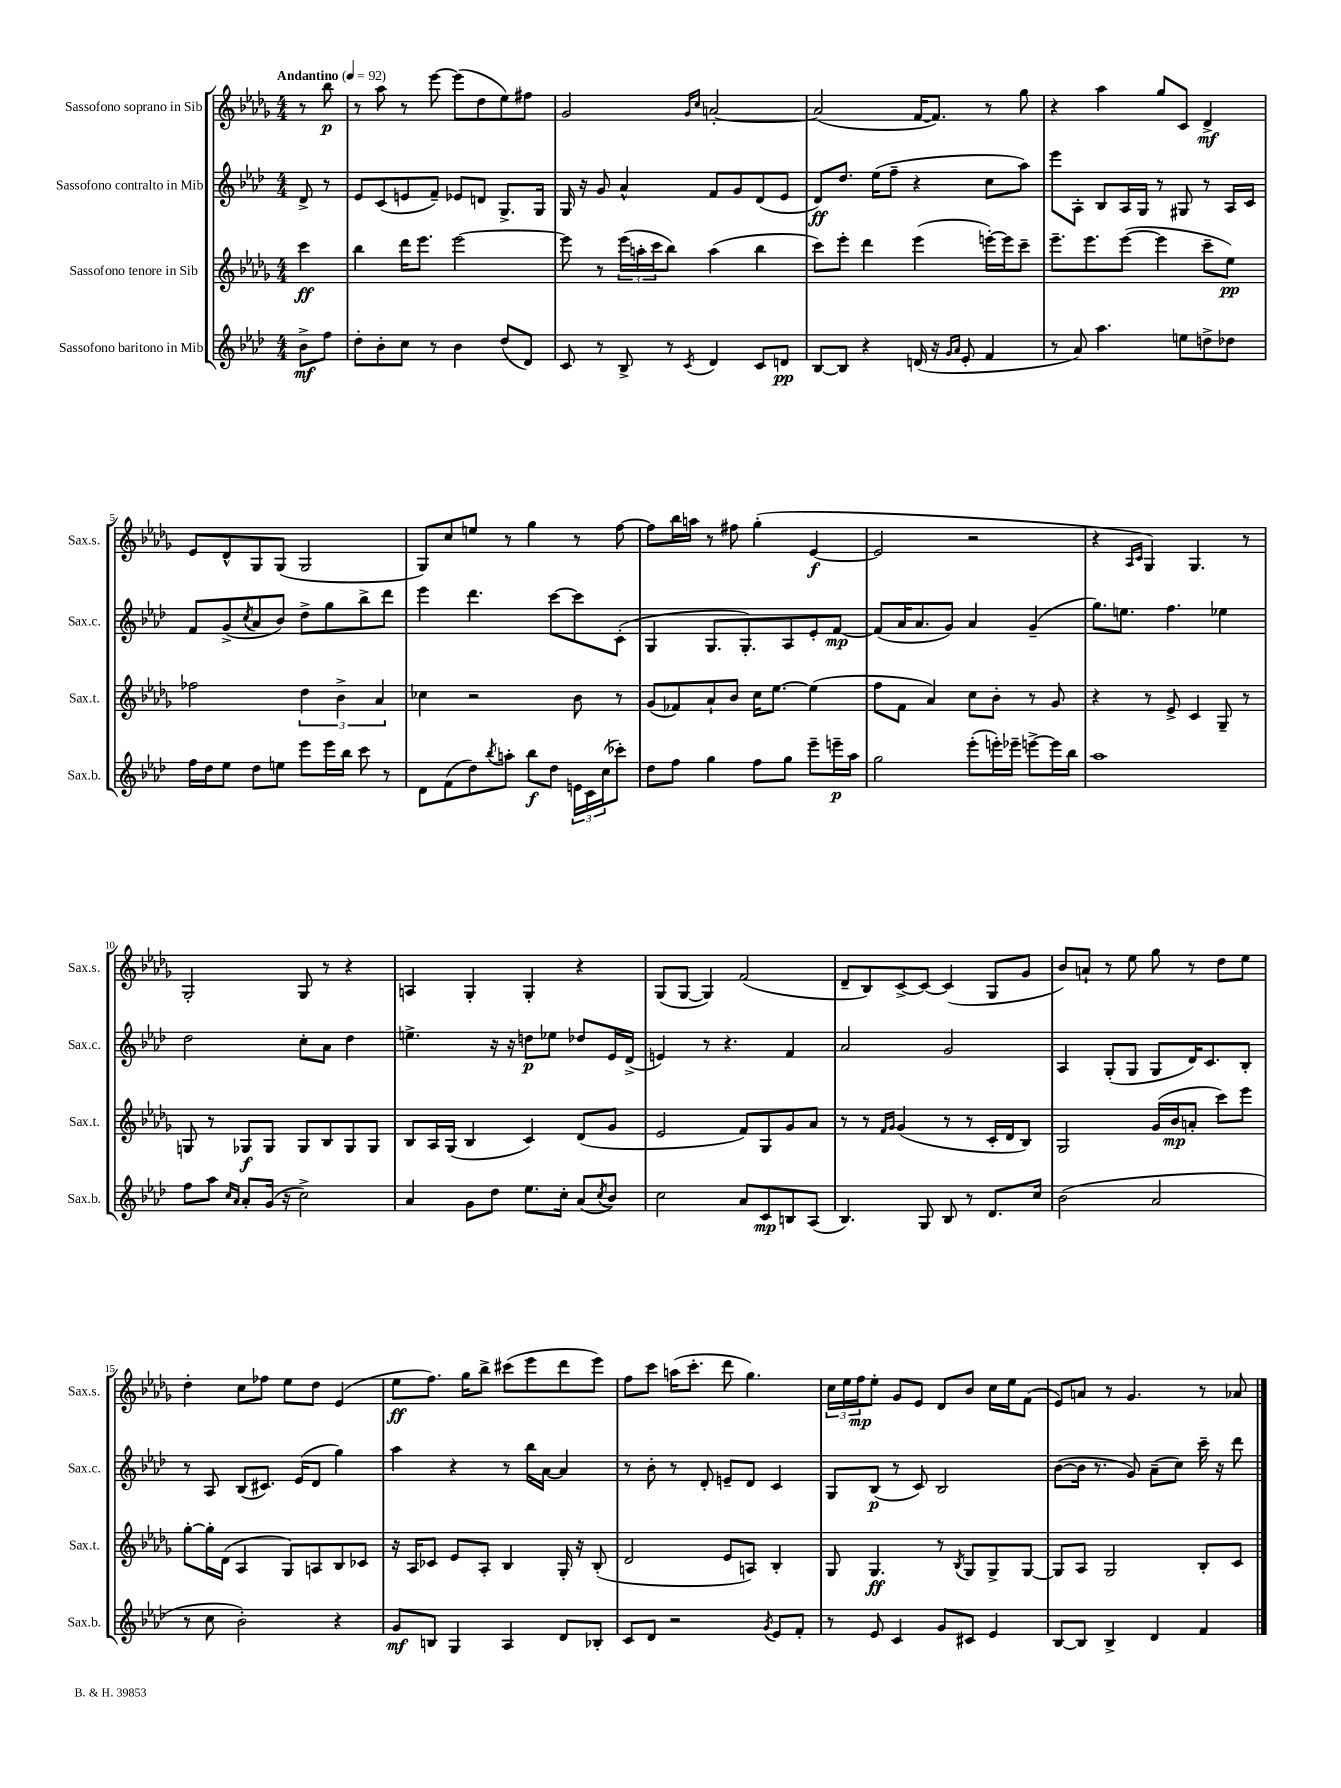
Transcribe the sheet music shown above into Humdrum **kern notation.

**kern	**kern	**kern	**kern
*staff4	*staff3	*staff2	*staff1
*clefG2	*clefG2	*clefG2	*clefG2
*k[b-e-a-d-]	*k[b-e-a-d-g-]	*k[b-e-a-d-]	*k[b-e-a-d-g-]
*M4/4	*M4/4	*M4/4	*M4/4
*MM92	*MM92	*MM92	*MM92
8b-^\L	4ccc\	8d-^/	8r
8ff\J	.	8r	8bb-\
=	=	=	=
8dd-'\L	4bb-\	8e-/L	8r
8b-'\	.	(8c/	8aa-\
8cc\J	16ddd-\LK	8e/	8r
.	8.eee-\J	.	.
8r	.	8f~/J)	[8eee-\
4b-\	[2eee-\	8e-/L	(8eee-\]L
.	.	8d/J	8dd-\
(8dd-/L	.	8.G^/L	8ee-\)
8d-/J)	.	.	8ff#\J
.	.	16G/Jk	.
=	=	=	=
8c/	8eee-\]	16G/	2g-/
.	.	16r	.
8r	8r	8g/	.
8B-^/	(24eee-\LL	4a-^^/	.
.	24aa'\	.	.
.	24ccc\J	.	.
8r	8bb-\J)	.	.
.	.	.	16qqg-/LL
8qc/	.	.	16qqcc/JJ
4d-/	(4aa\	8f/L	[2a'/
.	.	8g/	.
8c/L	4bb-\	(8d-/	.
8d/J	.	8e-/J	.
=	=	=	=
[8B-/L	8ccc\L)	8d-/L)	(2a/]
8B-/]J	8eee-'\J	8.dd-/J	.
4r	4ddd-\	.	.
.	.	(16ee-\LK	.
.	.	8ff~\J	.
(16d/	(4eee-\	4r	[16f/LK
16r	.	.	8.f/]J)
16qqg/LL	.	.	.
16qqa-/JJ	.	.	.
8e-'/	.	.	.
4f/	[16eee'\LL)	8cc\L	8r
.	16eee\]J	.	.
.	8ccc~\J	8aa-\J)	8gg-\
=	=	=	=
8r	8.eee-~\L	8eee-\L	4r
8a-/)	.	8A-'\J	.
.	8.eee-\	.	.
4.aa-\	.	8B-/L	4aa-\
.	([8eee-\J	16A-/L	.
.	.	16G/JJ	.
.	4eee-\]	8r	8gg-/L
8ee\L	.	8G#/	8c/J
8dd^\	8ccc~\L	8r	4d-^/
8dd-\J	8ee-\J)	16A-/LL	.
.	.	16c/JJ	.
=	=	=	=
16ff\LL	2ff-\	8f/L	8e-/L
16dd-\J	.	.	.
8ee-\J	.	(8g^/	8d-^^/
.	.	8qcc/	.
8dd-\L	.	8a-/	8G-/
8ee\J	.	8b-/J)	(8G-/J
8eee-\L	6dd-\	8dd-^\L	2G-/
16eee-\L	.	8gg\	.
.	6b-^\	.	.
16bb-\JJ	.	.	.
8ccc\	.	8bb-^\	.
.	6a-/	.	.
8r	.	8ddd-\J	.
=	=	=	=
8d-\L	4cc-\	4eee-\	8G-/L)
(8f\	.	.	8cc/
8dd-\)	2r	4.ddd-\	8ee/J
8qbb-/	.	.	.
8aa'\J	.	.	8r
8bb-\L	.	.	4gg-\
8dd-\J	.	[8ccc\L	.
24e\LL	8b-\	8ccc\]	8r
24c\	.	.	.
(24cc\J	.	.	.
8ccc-'\J)	8r	(8c'\J	[8ff\
=	=	=	=
8dd-\L	(8g-/L	4G/	8ff\]L
8ff\J	8f-/)	.	16bb-\L
.	.	.	16aa\JJ
4gg\	8a-`/	8.G/L	8r
.	8b-/J	.	8ff#\
.	.	8.G'/)	.
8ff\L	16cc\LK	.	(4gg-'\
.	[8.ee-\J	.	.
8gg\J	.	8A-/	.
8eee-~\L	(4ee-\]	8e-'/	[4e-/
16eee~\L	.	[8f/J	.
16aa-\JJ	.	.	.
=	=	=	=
2gg\	8ff\L	(8f/]L	2e-/]
.	8f\J	16a-/K	.
.	.	8.a-/	.
.	4a-/)	.	.
.	.	8g/J)	.
(8eee-'\L	8cc\L	4a-/	2r
16eee'\L)	8b-'\J	.	.
16eee-~\JJ	.	.	.
[8eee^\L	8r	(4g~/	.
16eee\]L	8g-/	.	.
16bb-\JJ	.	.	.
=	=	=	=
1aa-	4r	8.gg\L)	4r
.	.	8.ee\J	.
.	.	.	16qqA-/LL
.	.	.	16qqc/JJ
.	8r	.	4G-/)
.	8e-^/	4.ff\	.
.	4c/	.	4.G-/
.	8G-~/	4ee-\	.
.	8r	.	8r
=	=	=	=
8ff\L	8G/	2dd-\	2G-'/
8aa-\J	8r	.	.
16qqcc/LL	.	.	.
16qqa-/JJ	.	.	.
8a-'/L	8G-/L	.	.
(16g/Jk	8G-/J	.	.
16r	.	.	.
2cc^\)	8G-/L	8cc'\L	8G-/
.	8B-/	8a-\J	8r
.	8G-/	4dd-\	4r
.	8G-/J	.	.
=	=	=	=
4a-/	8B-/L	4.ee^\	4A/
.	16A-/L	.	.
.	(16G-/JJ	.	.
8g\L	4B-/	.	4G-'/
8dd-\J	.	16r	.
.	.	16r	.
8.ee-\L	4c/)	8dd\L	4G-'/
.	.	8ee-\J	.
16cc'\Jk	.	.	.
(8a-/L	(8d-/L	8dd-/L	4r
8qcc/	.	.	.
8b-/J)	8g-/J	16e-/L	.
.	.	(16d-^/JJ	.
=	=	=	=
2cc\	2e-/	4e/)	(8G-/L
.	.	.	[8G-/J
.	.	8r	4G-/])
.	.	4.r	.
8a-/L	8f/L)	.	(2f/
8c/	8G-/	.	.
8B/	8g-/	4f/	.
(8A-/J	8a-/J	.	.
=	=	=	=
4.B-/)	8r	2a-/	8d-~/L
.	8r	.	8B-/)
.	16qqf/LL	.	.
.	16qqg-/JJ	.	.
.	(4g-/	.	[8c^/
8G/	.	.	8c/_J
8B-/	8r	2g/	(4c/]
8r	8r	.	.
8.d-/L	16c'/LL	.	8G-/L
.	16d-/J	.	.
.	8B-/J)	.	8g-/J
16cc/Jk	.	.	.
=	=	=	=
(2b-\	2G-/	4A-/	8b-/L)
.	.	.	8a`/J
.	.	(8G'/L	8r
.	.	8G/J	8ee-\
2a-/	(16g-/LL	8G/L	8gg-\
.	16b-/J	.	.
.	8a'/J	16d-/K)	8r
.	.	8.c/	.
.	8ccc\L)	.	8dd-\L
.	8eee-\J	8B-'/J	8ee-\J
=	=	=	=
8r	[8gg-'\L	8r	4dd-'\
8cc\	16gg-'\]L	8A-/	.
.	(16d-\JJ	.	.
2b-'\)	4A-/	(8B-/L	8cc\L
.	.	8.c#/J)	8ff-\J
.	8G-/L)	.	8ee-\L
.	.	(16e-/LK	.
.	8A/	8d-/J	8dd-\J
4r	8B-/	4gg\)	(4e-/
.	8c-/J	.	.
=	=	=	=
8g/L	16r	4aa-\	8ee-\L
.	16A-/LK	.	.
8B/J	8c-/J	.	8.ff\J)
4G/	8e-/L	4r	.
.	.	.	16gg-\LK
.	8A-'/J	.	8bb-^\J
4A-/	4B-/	8r	(8ccc#\L
.	.	16bb-\LL	8eee-\
.	.	[16a-\JJ	.
8d-/L	16G-'/	4a-/]	8ddd-\
.	16r	.	.
8B-'/J	(8B-'/	.	8eee-\J)
=	=	=	=
8c/L	2d-/	8r	8ff\L
8d-/J	.	8b-'\	8ccc\J
2r	.	8r	(16aa\LK
.	.	.	8.ccc'\J
.	.	8d-'/	.
.	8e-/L	8e~/L	8ddd-\
.	8A/J)	8d-/J	4.gg-\)
8qg/	.	.	.
8e-/L	4B-'/	4c/	.
8f'/J	.	.	.
=	=	=	=
8r	8G-/	8G/L	24cc\LL
.	.	.	24ee-\
.	.	.	24ff\J
8e-/	4.G-/	(8B-/J	8ee-'\J
4c/	.	8r	8g-/L
.	.	8c/)	8e-/J
8g/L	8r	2B-/	8d-/L
.	8qB-/	.	.
8c#/J	8G-/L	.	8b-/J
4e-/	8G-^/	.	16cc\LL
.	.	.	16ee-\J
.	[8G-/J	.	(8f\J
=	=	=	=
[8B-/L	8G-/]L	([8b-\L	8e-/L)
8B-/]J	8A-/J	16b-\]Jk	8a/J
.	.	8.r	.
4B-^/	2G-/	.	8r
.	.	8g/)	4.g-/
4d-/	.	(8a-~\L	.
.	.	8cc\J)	.
4f/	8B-'/L	16ccc~\	8r
.	.	16r	.
.	8c/J	8ddd-\	8a-/
==	==	==	==
*-	*-	*-	*-
